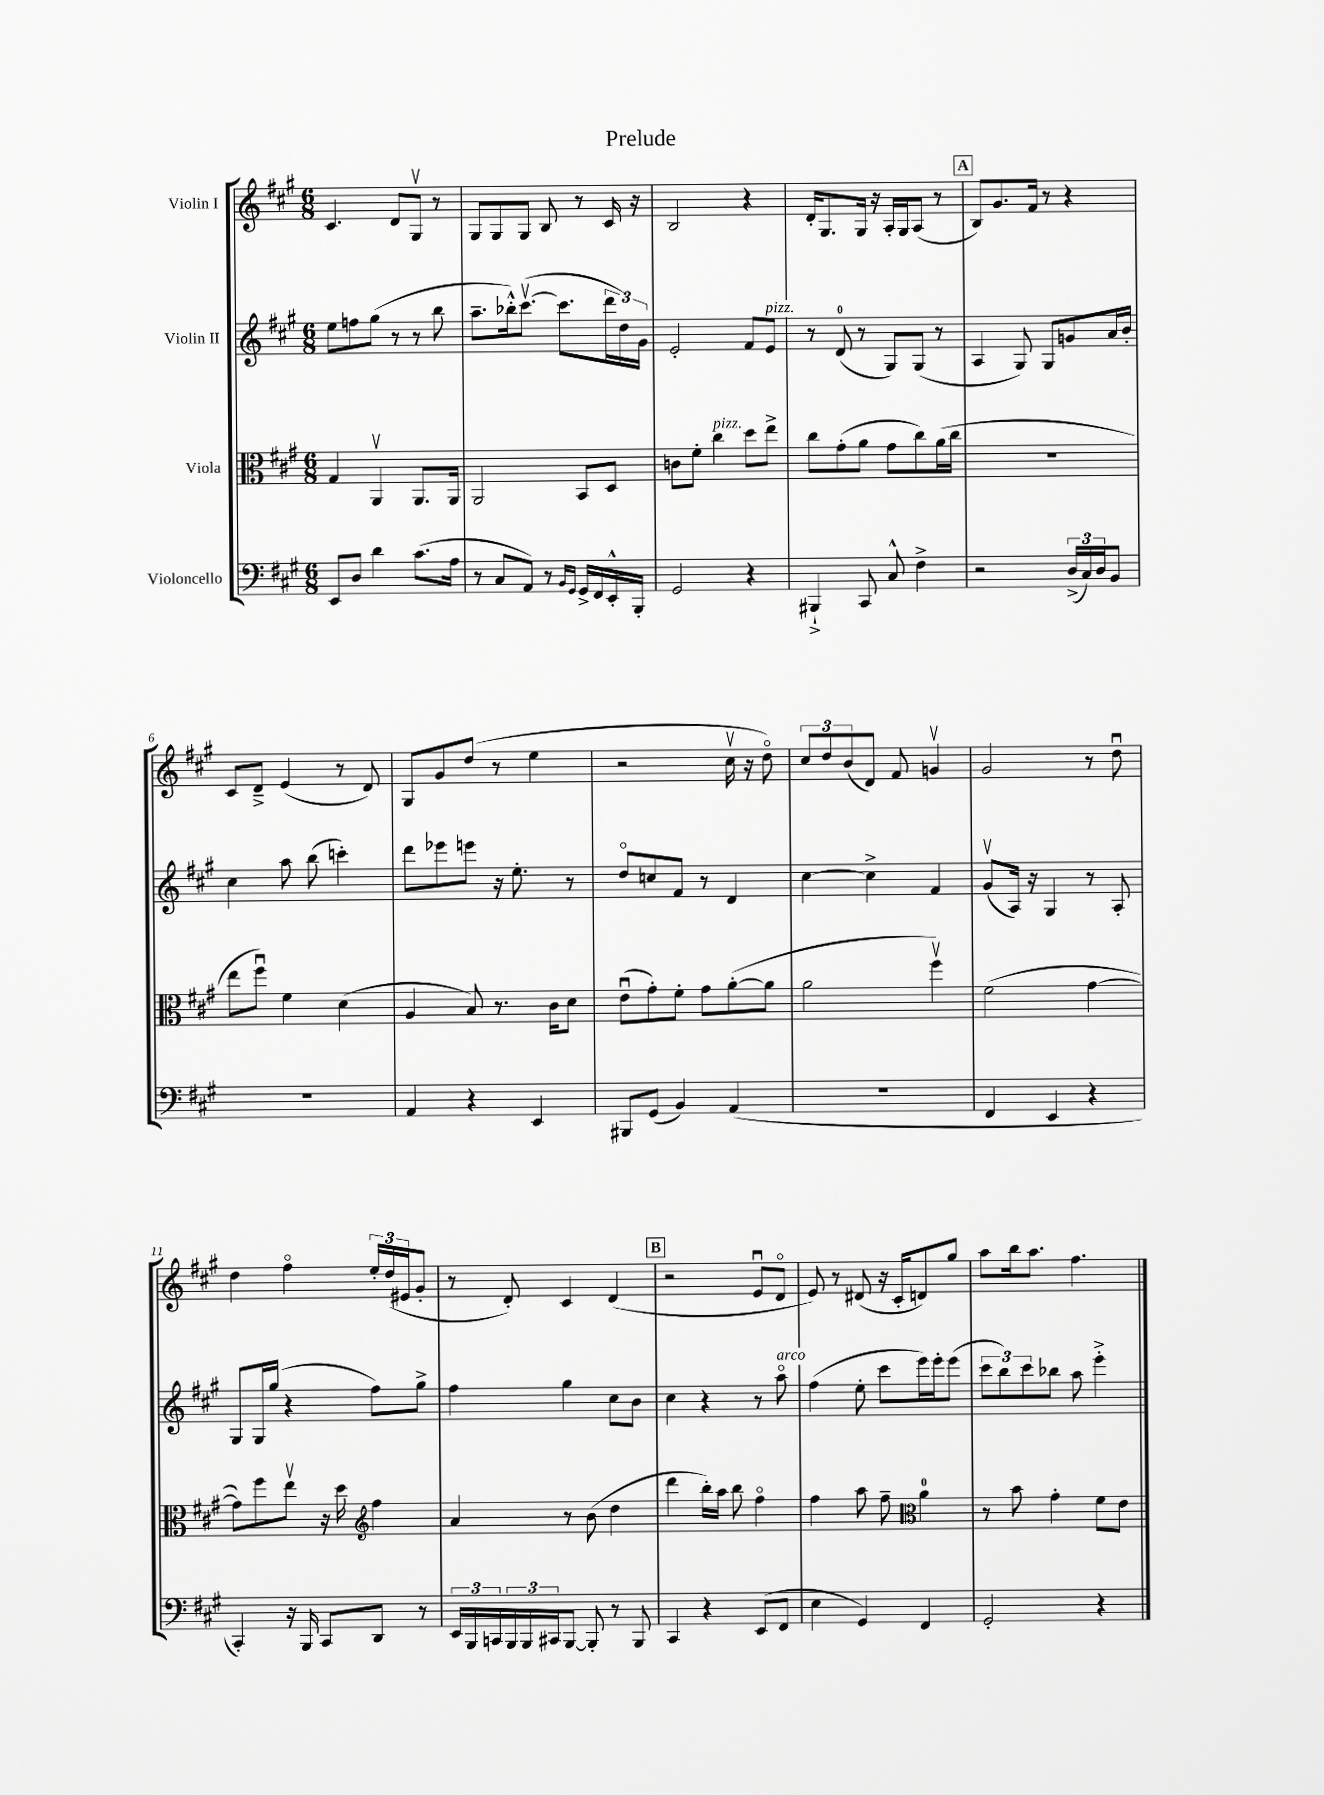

**kern	**kern	**kern	**kern
*staff4	*staff3	*staff2	*staff1
*clefF4	*clefC3	*clefG2	*clefG2
*k[f#c#g#]	*k[f#c#g#]	*k[f#c#g#]	*k[f#c#g#]
*M6/8	*M6/8	*M6/8	*M6/8
8EE	4G#	8ee	4.c#
8D	.	8ff	.
4d	4AAv	(8gg#	.
.	.	8r	8d
(8.c#	8.AA	8r	8G#v
.	.	8bb	8r
16A	16AA	.	.
=	=	=	=
8r	2AA	8.aa~	8G#
8C#	.	.	8G#
.	.	16bb-'^^)	.
8AA)	.	([8.ccc#v	8G#
8r	.	.	8B
.	.	8.ccc#]	.
16qqBB	.	.	.
16qqGG#	.	.	.
16GG#^	8BB	.	8r
16FF#	.	.	.
16EE'^^	8D	24ddd	16c#
.	.	24dd)	.
16BBB'	.	.	16r
.	.	24g#	.
=	=	=	=
2GG#	8c	2e'	2B
.	8f#'	.	.
.	4cc#	.	.
4r	8dd	8f#	4r
.	8ee^	8e	.
=	=	=	=
4BBB#`^	8cc#	8r	16d'
.	.	.	8.G#
.	(8g#'	(8d	.
8CC#	8a	8r	16G#
.	.	.	16r
8C#^^	8g#	8G#)	16A'
.	.	.	16G#
4F#^	8cc#)	(8G#	(8A
.	(16a	8r	8r
.	16cc#	.	.
=	=	=	=
2r	2.r	4A	8B)
.	.	.	8.g#
.	.	8G#)	.
.	.	.	16f#
.	.	8G#	8r
(24D^	.	8g	4r
24C#)	.	.	.
24D	.	.	.
8BB	.	16a	.
.	.	16b'	.
=	=	=	=
2.r	8ee	4cc#	8c#
.	8ff#u)	.	8d~^
.	4f#	8aa	(4e
.	.	(8bb	.
.	(4d	4ccc')	8r
.	.	.	8d)
=	=	=	=
4AA	4A	8ddd	8G#
.	.	8eee-	8g#
4r	8B)	8eee	(8dd
.	8.r	16r	8r
.	.	8.ee'	.
4EE	.	.	4ee
.	16c#	.	.
.	8d	8r	.
=	=	=	=
8BBB#	(8eu	8ddo	2r
(8GG#	8g#')	8cc	.
4BB)	8f#'	8f#	.
.	8g#	8r	.
(4AA	([8a'	4d	16cc#v
.	.	.	16r
.	8a]	.	8ddo)
=	=	=	=
2.r	2a	[4cc#	12cc#
.	.	.	12dd
.	.	.	(12b
.	.	4cc#^]	8d)
.	.	.	8f#
.	4ff#v)	4f#	4gv
=	=	=	=
4FF#	(2f#	(8g#v	2g#
.	.	16A)	.
.	.	16r	.
4EE	.	4G#	.
4r	[4g#	8r	8r
.	.	8A'	8ddu
=	=	=	=
4CC#')	8g#])	8G#	4dd
.	8ff#	16G#	.
.	.	(16gg#	.
16r	8eev	4r	4ff#o
16BBB	.	.	.
8CC#	16r	.	.
.	16dd	.	.
*	*clefG2	*	*
8DD	4ff#	8ff#)	24ee'
.	.	.	(24dd
.	.	.	24e#
8r	.	8gg#^	8g#'
=	=	=	=
24EE	4a	4ff#	8r
24BBB	.	.	.
24CC	.	.	.
24BBB	.	.	8d')
24BBB	.	.	.
24CC#	.	.	.
[8BBB	8r	4gg#	4c#
8BBB']	(8b	.	.
8r	4dd	8cc#	(4d
8BBB	.	8b	.
=	=	=	=
4CC#	4ddd	4cc#	2r
4r	16bb')	4r	.
.	16aa	.	.
.	8bb	.	.
(8EE	4ff#o	8r	8eu
8FF#	.	8aao	8do
=	=	=	=
4E	4ff#	(4ff#	8e)
.	.	.	8r
4GG#)	8aa	8ee'	(8d#
.	8ff#~	8ccc#	16r
.	.	.	16c#'
*	*clefC3	*	*
4FF#	4a	16eee)	8d)
.	.	16eee'	.
.	.	(8eee	8gg#
=	=	=	=
2GG#'	8r	12ccc#	8aa
.	.	12bb)	.
.	8b	.	16bb
.	.	12ccc#	.
.	.	.	8.aa
.	4g#'	8bb-	.
.	.	8aa	4.ff#
4r	8f#	4eee'^	.
.	8e	.	.
==	==	==	==
*-	*-	*-	*-
